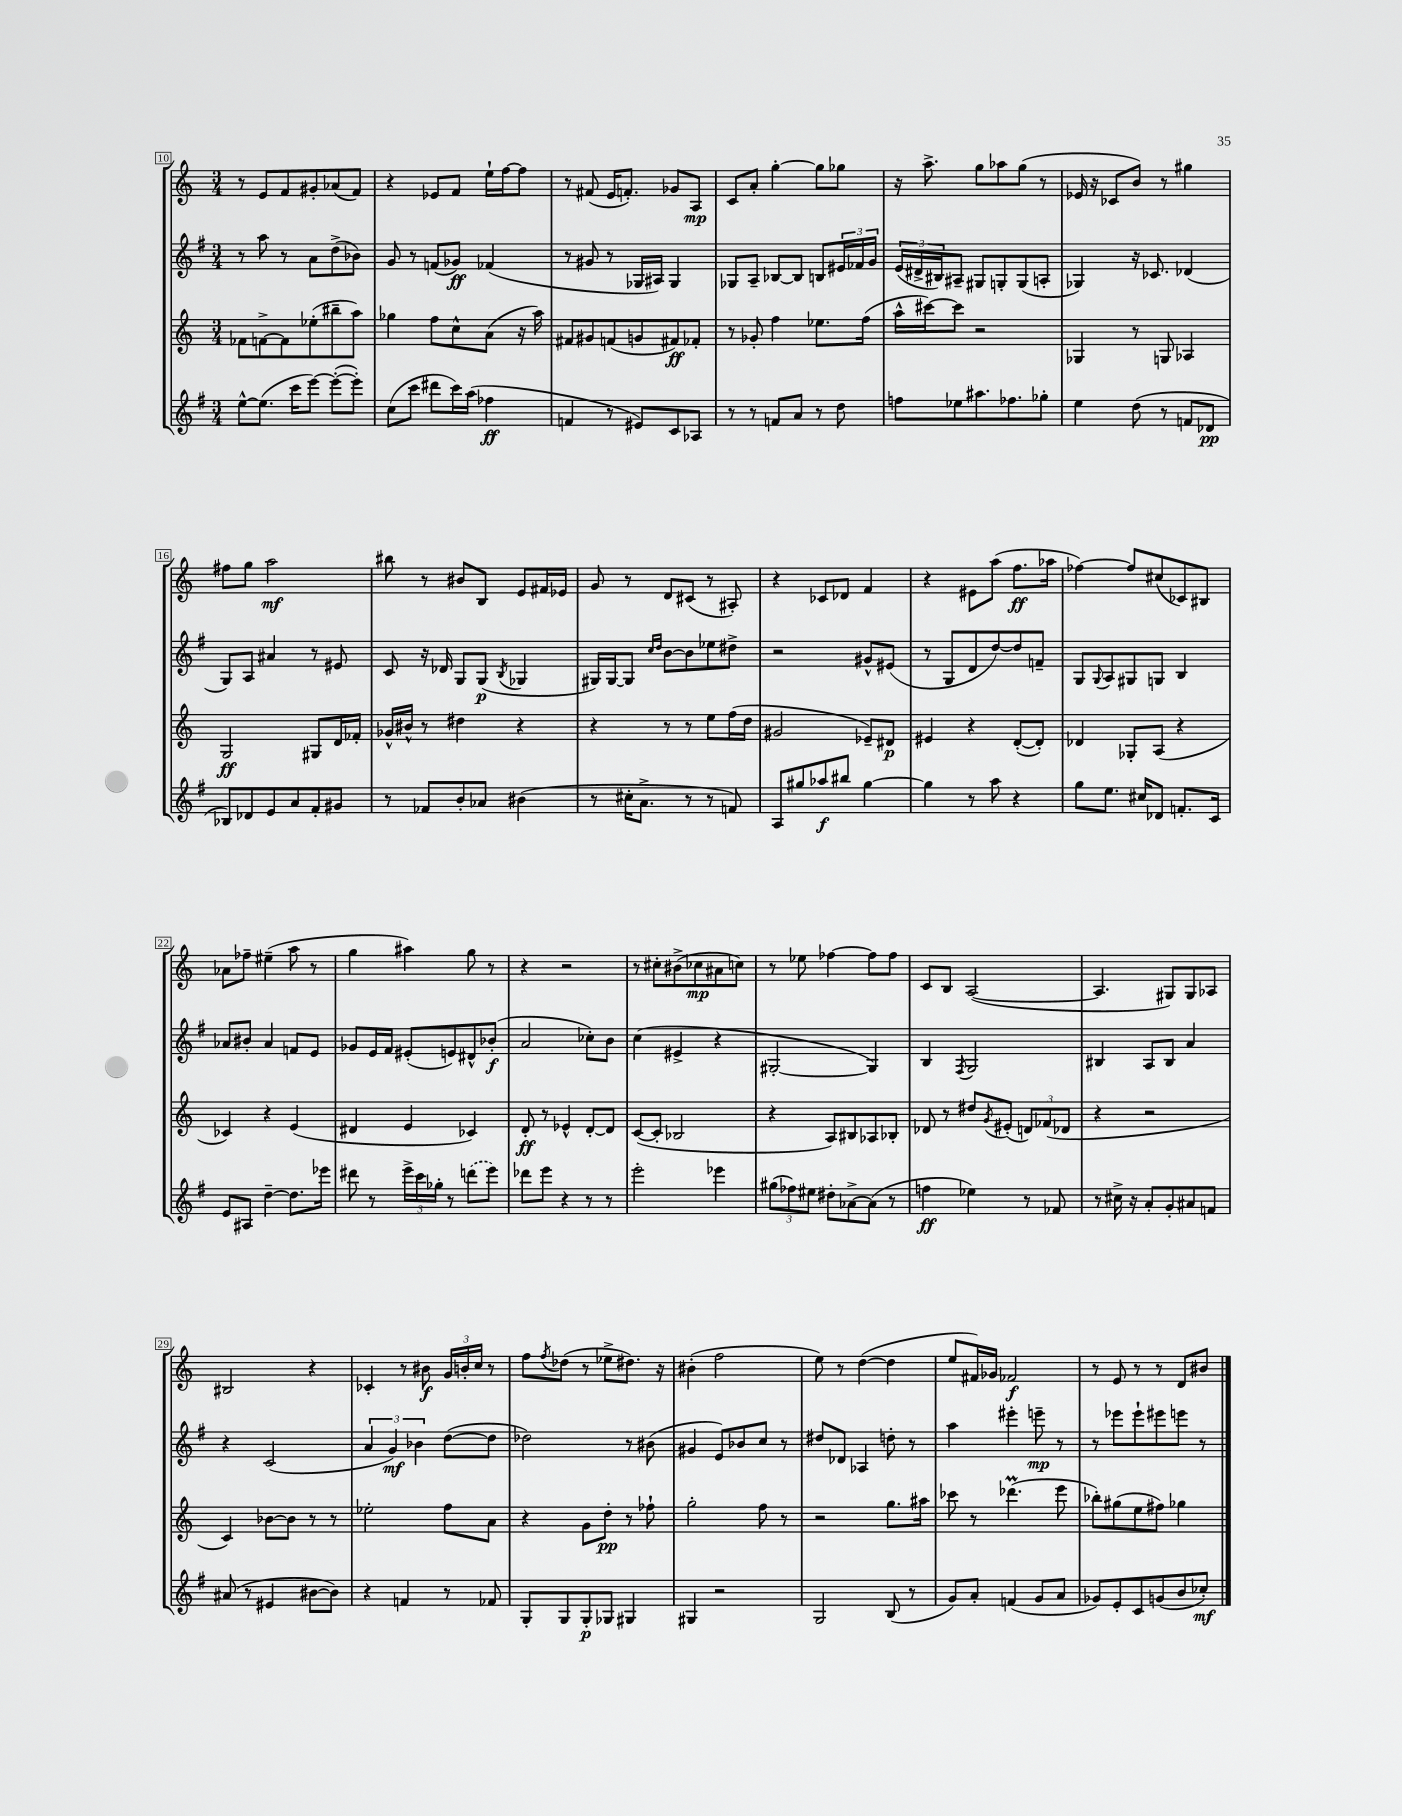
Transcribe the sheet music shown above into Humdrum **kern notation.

**kern	**kern	**kern	**kern
*staff4	*staff3	*staff2	*staff1
*clefG2	*clefG2	*clefG2	*clefG2
*k[f#]	*k[]	*k[f#]	*k[]
*M3/4	*M3/4	*M3/4	*M3/4
[8ee^^	8f-	8r	8r
(8.ee]	[8f^	8aa	8e
.	8f]	8r	8f
16ccc	.	.	.
[8eee)	(8ee-'	8a	8g#'
(8eee'_	8bb#~	(8dd^	(8a-
8eee'])	8aa)	8b-)	8f)
=	=	=	=
(8cc	4gg-	8g	4r
8ccc	.	8r	.
8ddd#	8ff	(8f	8e-
16ccc)	8cc^^	8g-)	8f
(16aa	.	.	.
4ff-	(8a	(4f-	16ee`
.	.	.	[16ff
.	16r	.	8ff]
.	16aa)	.	.
=	=	=	=
4f	8f#	8r	8r
.	8g#	8g#	(8f#
8r	(8f	8r	16e
.	.	.	8.f')
8e#)	8g	16G-	.
.	.	16A#)	.
8c	8f#)	4G-	8g-
8A-	8f-'	.	8A
=	=	=	=
8r	8r	8G-	8c
8r	8g-'	8A~	8a'
8f	4ff	[8B-	[4gg'
8a	.	8B-]	.
8r	8.ee-	8B	8gg]
8dd	.	24e#	8gg-
.	.	24f-	.
.	(16ff	.	.
.	.	24g	.
=	=	=	=
8ff	16aa^^	(24e	16r
.	.	24d#^	.
.	[16ccc#)	.	8.aa^
.	.	24B#)	.
8ee-	8ccc#]	8A#~	.
8.aa#	2r	8G#	8gg
.	.	8G'	8aa-
8.ff-	.	.	.
.	.	(8G	(8gg
8gg-'	.	8A'	8r
=	=	=	=
4ee	4G-	4G-)	16e-
.	.	.	16r
.	.	.	8c-
(8dd	8r	16r	8b)
.	.	8.c-	.
8r	8G	.	8r
8f	4A-	(4d-	4gg#
8d-	.	.	.
=	=	=	=
8B-)	2G	8G)	8ff#
8d-	.	8A	8gg
8e	.	4a#	2aa
8a	.	.	.
8f#'	8G#	8r	.
8g#	16d	8e#	.
.	16f-'	.	.
=	=	=	=
8r	16g-^^	8c	8bb#
.	16b#^^	.	.
8f-	8r	16r	8r
.	.	16d-	.
8b'	4dd#	8G	8b#
8a-	.	(8G	8B
.	.	8qB	.
(4b#	4r	4G-	8e
.	.	.	16f#
.	.	.	16e-
=	=	=	=
8r	4r	16G#)	8g
.	.	[16G#	.
16cc#'	.	8G#]	8r
8.a^	.	.	.
.	.	16qqcc	.
.	.	16qqdd	.
.	8r	[8b	8d
8r	8r	8b]	(8c#
8r	8ee	8ee-	8r
8f)	(16ff	8dd#^	8A#')
.	16dd	.	.
=	=	=	=
8A	2g#	2r	4r
8gg#	.	.	.
8aa-	.	.	8c-
8bb#	.	.	8d-
[4gg#	8e-~)	8g#^^	4f
.	8d#	(8e#	.
=	=	=	=
4gg#]	4e#	8r	4r
.	.	8G	.
8r	4r	8d	8e#
8aa	.	[8dd)	(8aa
4r	([8d'	8dd]	8.ff
.	8d'])	8f~	.
.	.	.	16aa-
=	=	=	=
8gg	4d-	8G	[4ff-)
.	.	8qqG	.
8.ee	.	8A	.
.	8G-'	8G#	8ff-]
16cc#	.	.	.
8d-	(8A	8G	(8cc#
8.f'	4r	4B	8c-)
.	.	.	8B#
16c	.	.	.
=	=	=	=
8e	4c-)	8a-	8a-
8A#	.	8b#'	8ff-~
[4dd~	4r	4a-	(4ee#~
8.dd]	(4e	8f	8aa
.	.	8e	8r
16eee-	.	.	.
=	=	=	=
8ddd#	4d#	8g-	4gg
8r	.	16e	.
.	.	16f#	.
24eee^	4e	(8e#'	4aa#)
24ccc	.	.	.
24gg-'	.	.	.
8r	.	8e)	.
(8ddd	4c-)	8d#^^	8gg
8eee)	.	(8b-'	8r
=	=	=	=
8ddd-	8d'	2a	4r
8eee	8r	.	.
4r	4e-^^	.	2r
8r	[8d'	8cc-')	.
8r	8d]	8b	.
=	=	=	=
2eee'	([8c	(4cc	8r
.	8c']	.	8cc#'
.	2B-	4e#^	(8b#^
.	.	.	8cc-
4eee-	.	4r	8a#
.	.	.	8cc)
=	=	=	=
(12gg#	4r	[2G#'	8r
12ff-)	.	.	.
.	.	.	8ee-
12ee#	.	.	.
8dd#'	8A)	.	[4ff-
[8a-^	8B#	.	.
(8a-]	8A-	4G#])	8ff-]
8r	8B-'	.	8ff-
=	=	=	=
4ff	8d-	4B	8c
.	8r	.	8B
.	.	8qF#	.
4ee-)	8dd#	2G	([2A
.	8qg	.	.
.	(8e#'	.	.
8r	12d)	.	.
.	(12f-	.	.
8f-	.	.	.
.	12d-	.	.
=	=	=	=
8r	4r	4B#	4.A]
16cc#^	.	.	.
16r	.	.	.
8a'	2r	8A	.
8g'	.	8B#	8G#)
8a#	.	4a	8G#
8f	.	.	8A-
=	=	=	=
(8a#	4c)	4r	2B#
8r	.	.	.
4e#	[8b-	(2c	.
.	8b-]	.	.
[8b#	8r	.	4r
8b#])	8r	.	.
=	=	=	=
4r	2ee-'	6a	4c-'
.	.	6g)	.
4f	.	.	8r
.	.	6b-	.
.	.	.	8b#
8r	8ff	([8dd	24g
.	.	.	24b'
.	.	.	24cc
8f-	8a	8dd]	8r
=	=	=	=
8G'	4r	2dd-)	8ff
.	.	.	8qff
8G	.	.	(8dd-
8G'	8g	.	8r
8G-	8dd'	.	8ee-^
4G#	8r	8r	8.dd#)
.	8ff-`	(8b#	.
.	.	.	16r
=	=	=	=
4G#	2gg'	4g#	(4b#'
2r	.	8e)	2ff
.	.	8b-	.
.	8ff	8cc	.
.	8r	8r	.
=	=	=	=
2G	2r	8dd#	8ee)
.	.	8d-	8r
.	.	4A-	([4dd
(8B	8.gg	8dd'	4dd]
8r	.	8r	.
.	16aa#	.	.
=	=	=	=
8g)	8ccc-	4aa	8ee
8a'	8r	.	16f#)
.	.	.	16g-
(4f	(4.ddd-	4eee#'	2f-
8g	.	8eee~	.
8a	8eee	8r	.
=	=	=	=
8g-)	8bb-')	8r	8r
8e'	(8gg#	8eee-	8e
8c	8ee	8eee-`	8r
(8g	8ff#)	8eee#	8r
8b	4gg-	8eee	8d
8cc-')	.	8r	8b#
==	==	==	==
*-	*-	*-	*-
